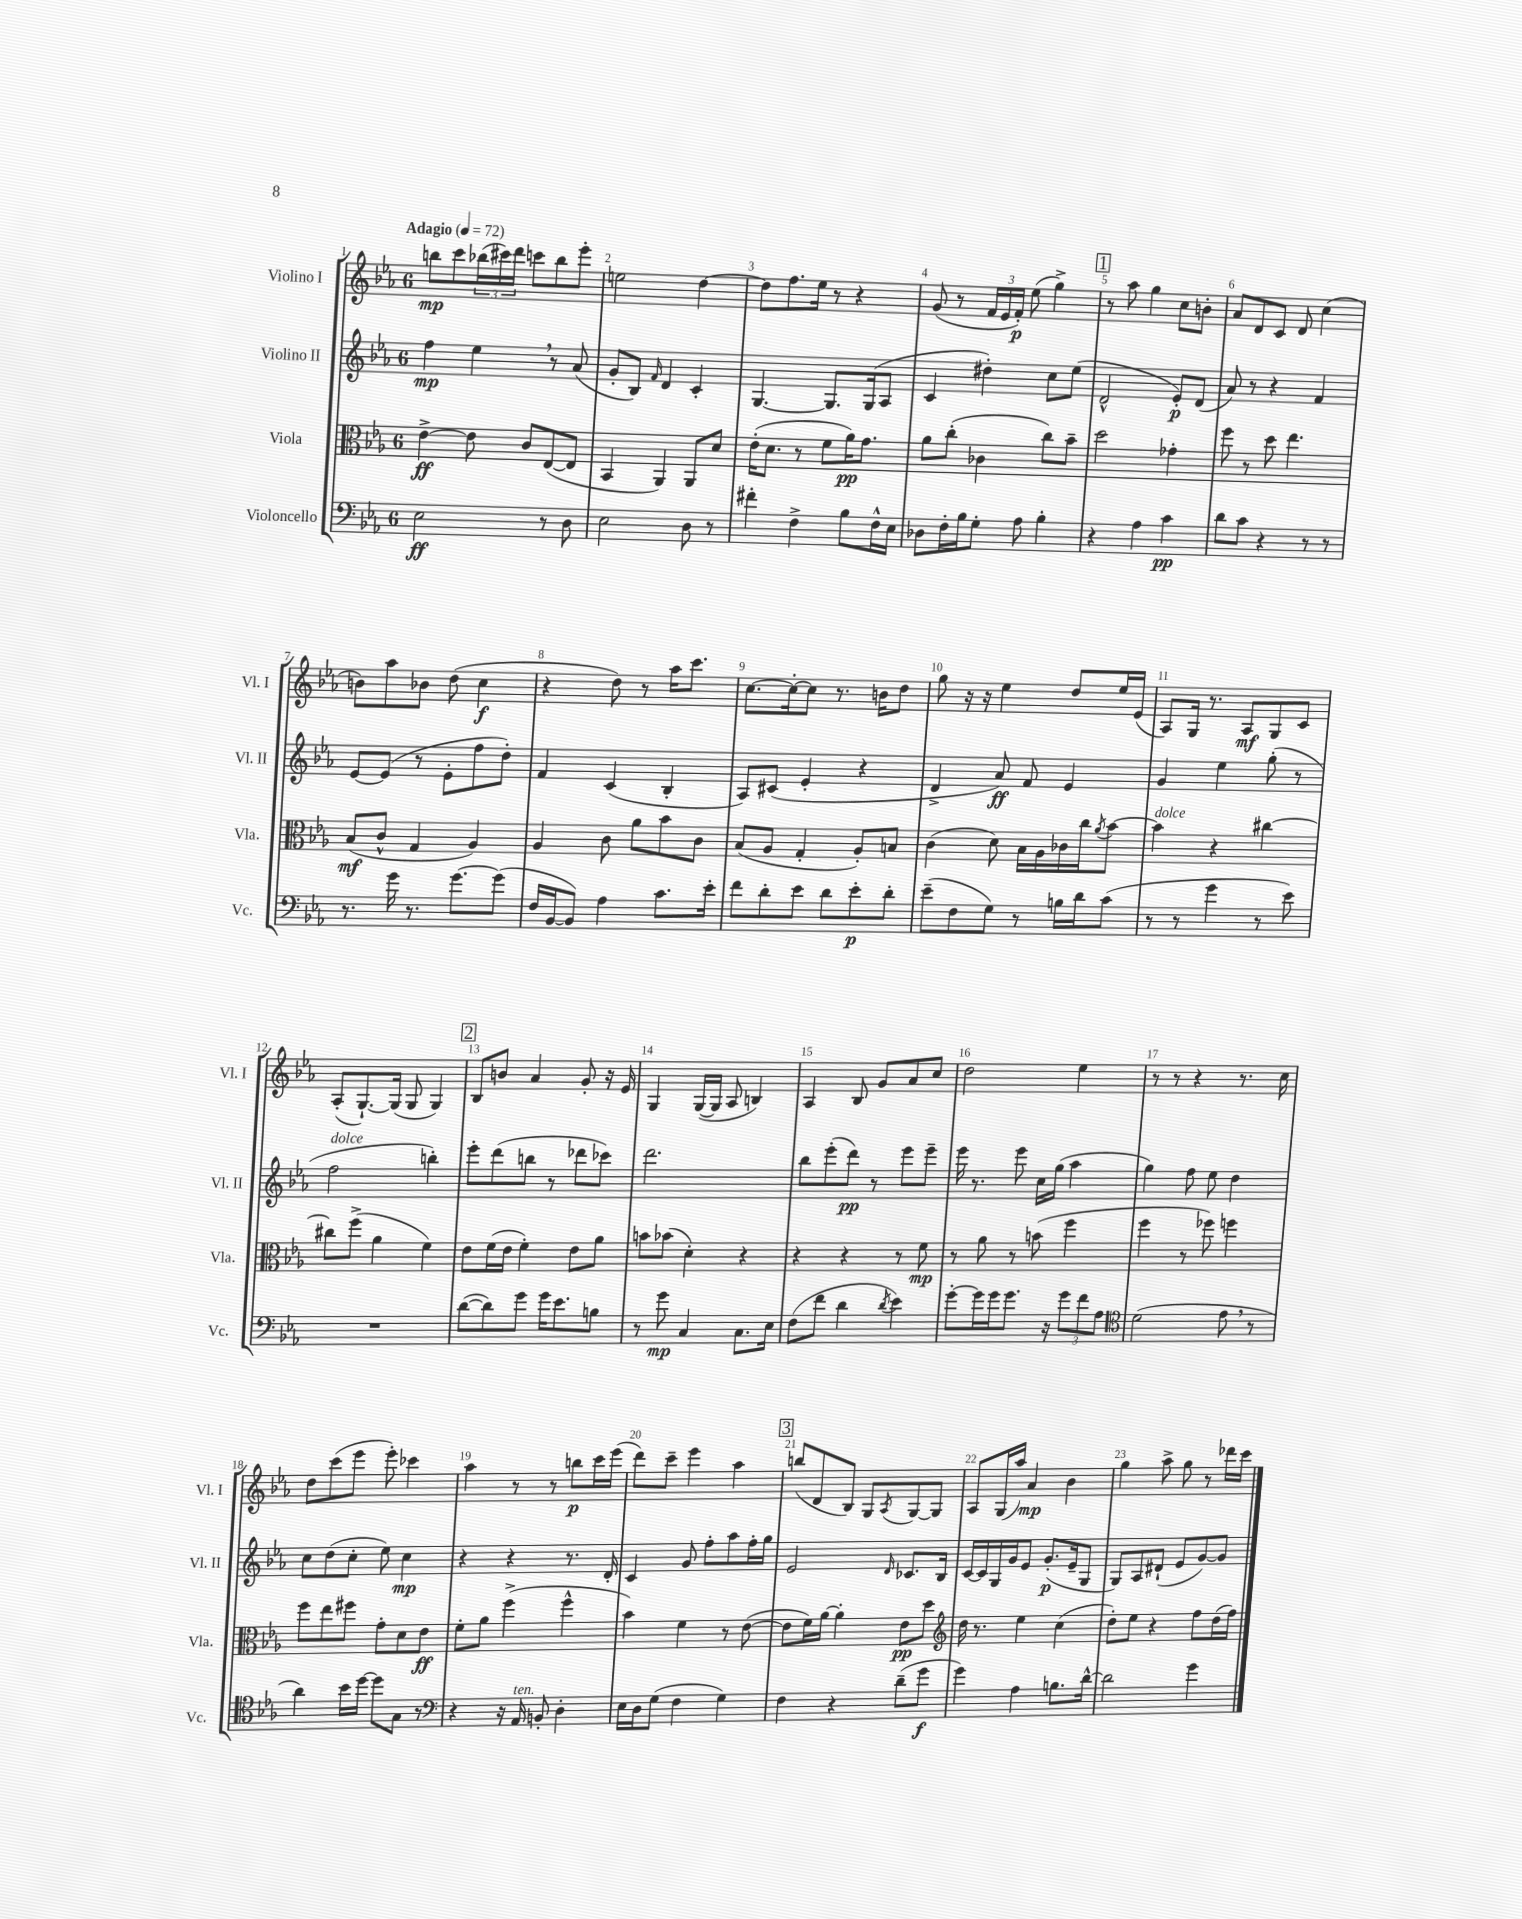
<<
\new StaffGroup <<
\new Staff = "s0" \with { instrumentName = "Violino I" shortInstrumentName = "Vl. I" } {
    \clef treble \key ees \major \once \override Staff.TimeSignature.style = #'single-digit \time 6/8 \tempo "Adagio" 4 = 72
    b''8\mp c'''8 \tuplet 3/2 { bes''16( cis'''16) d'''16 } c'''8 bes''8 ees'''8-. |
    e''2 d''4~ |
    d''8 f''8. ees''16 r8 r4 |
    g'8( r8 \tuplet 3/2 { f'16 ees'16 f'16-.\p) } ees''8( g''4->) |
    \mark \markup { \box "1" } r8 aes''8 g''4 c''8 b'8-. |
    aes'8 d'8 c'8 d'8 c''4( |
    b'8) aes''8 bes'8 d''8( c''4\f |
    r4 d''8) r8 aes''16 c'''8. |
    c''8.~ c''16~-. c''8 r8. b'16 d''8 |
    g''8 r16 r16 ees''4 d''8 ees''16 ees'16( |
    aes8) g16 r8. aes8\mf g8 c'8 |
    aes8-.( g8.~-!) g16( g8 g4) |
    \mark \markup { \box "2" } bes8 b'8 aes'4 g'8-. r16 ees'16 |
    g4 g16~( g16 aes8 b4) |
    aes4 bes8 g'8 aes'8 c''8 |
    d''2 ees''4 |
    r8 r8 r4 r8. c''16 |
    d''8 c'''8( ees'''8 ees'''8-.) ces'''4 |
    aes''4 r8 r8 b''8\p c'''16 ees'''16( |
    d'''8) c'''8-- ees'''4 aes''4 |
    \mark \markup { \box "3" } b''8( d'8 bes8) g8 \acciaccatura { aes8 } g8~ g8 |
    aes8 g16( aes''16) aes'4\mp bes'4 |
    g''4 aes''8-> g''8 r8 des'''16 c'''16 \bar "|." |
}
\new Staff = "s1" \with { instrumentName = "Violino II" shortInstrumentName = "Vl. II" } {
    \clef treble \key ees \major \once \override Staff.TimeSignature.style = #'single-digit \time 6/8
    f''4\mp ees''4 \breathe r8 aes'8( |
    g'8-. bes8) \grace { f'16 } d'4 c'4-. |
    g4.~ g8. g16( aes8 |
    c'4 dis''4-.) c''8 ees''8( |
    \mark \markup { \box "1" } d'2-^ ees'8-.\p) d'8( |
    aes'8) r8 r4 f'4 |
    ees'8~ ees'8( r8 ees'8-. f''8 d''8-.) |
    f'4 c'4( bes4-. |
    aes8) cis'8( ees'4-. r4 |
    d'4-> aes'8\ff) f'8 ees'4 |
    g'4 ees''4 g''8-.( r8 |
    f''2^\markup { \italic "dolce" } b''4-.) |
    \mark \markup { \box "2" } ees'''8-. d'''8( b''8 r8 des'''8 ces'''8) |
    d'''2. |
    bes''8 ees'''8-.( d'''8\pp) r8 ees'''8 ees'''8-- |
    ees'''16 r8. ees'''8 c''16 g''16( aes''4 |
    g''4) f''8 ees''8 d''4 |
    c''8 d''8( c''8-. ees''8) c''4\mp |
    r4 r4 r8. d'16-. |
    c'4 g'8 f''8-. aes''8 f''16-. g''16 |
    \mark \markup { \box "3" } ees'2 \grace { d'16 } ces'8. bes16 |
    c'16~ c'16 g16 g'16 ees'8 g'8.-.\p( ees'16-- g8 |
    g8) aes8 dis'8-!( ees'8 g'8~) g'8 \bar "|." |
}
\new Staff = "s2" \with { instrumentName = "Viola" shortInstrumentName = "Vla." } {
    \clef alto \key ees \major \once \override Staff.TimeSignature.style = #'single-digit \time 6/8
    ees'4~->\ff ees'8 c'8 ees8~( ees8 |
    bes,4 aes,4) aes,8 d'8 |
    ees'16-.( d'8. r8 f'8 aes'16\pp) g'8. |
    aes'8 c''8-.( ces'4 c''8) bes'8-- |
    \mark \markup { \box "1" } d''2 ges'4-. |
    f''8 r8 d''8 ees''4. |
    bes8\mf( c'8-^ g4 aes4) |
    aes4 c'8 aes'8 bes'8 c'8 |
    bes8( aes8 g4-. aes8-.) b8 |
    c'4( d'8) bes16 aes16 ces'16 c''16 \acciaccatura { aes'8 } bes'8~ |
    bes'4^\markup { \italic "dolce" } r4 cis''4~ |
    cis''8 f''8->( aes'4 f'4) |
    \mark \markup { \box "2" } ees'8 f'16( ees'16 f'4-.) ees'8 aes'8 |
    b'8 bes'8( d'4-.) r4 |
    r4 r4 r8 f'8\mp |
    r8 aes'8 r8 b'8( f''4 |
    f''4 r8 fes''8) f''4 |
    f''8 ees''8 fis''8 g'8-. d'8 ees'8\ff |
    f'8-. aes'8 f''4->( f''4-^ |
    bes'4) f'4 r8 ees'8~( |
    \mark \markup { \box "3" } ees'8 f'16) aes'16~ aes'4-. ees'8\pp d''8 |
    \clef treble d''16 r8. ees''4 c''4( |
    d''8-.) ees''8 r4 f''8 d''16( f''16) \bar "|." |
}
\new Staff = "s3" \with { instrumentName = "Violoncello" shortInstrumentName = "Vc." } {
    \clef bass \key ees \major \once \override Staff.TimeSignature.style = #'single-digit \time 6/8
    ees2\ff r8 d8 |
    ees2 d8 r8 |
    fis'4-. f4-> bes8 f16-^ ees16 |
    des8 f16-. bes16 g8-. aes8 bes4-. |
    \mark \markup { \box "1" } r4 aes4 c'4\pp |
    d'8 c'8 r4 r8 r8 |
    r8. g'16 r8. g'8.~ g'8( |
    f16 bes,16~ bes,8) aes4 c'8. ees'16-. |
    f'8 d'8-. ees'8 d'8 ees'8-.\p d'8-. |
    ees'8--( f8 g8) r8 b16 d'16 c'8( |
    r8 r8 g'4 r8 ees'8) |
    R2. |
    \mark \markup { \box "2" } d'8~( d'8) g'8 g'16 ees'8. b8 |
    r8 g'8\mp c4 c8. ees16 |
    f8( f'8 d'4 \acciaccatura { d'8 } ees'4) |
    g'8~-. g'16 g'16 g'8. r16 \tuplet 3/2 { g'8 f'8 aes8 } |
    \clef tenor d'2( ees'8 \breathe r8 |
    aes'4) bes'16 d''16~ d''8 g8 r8 |
    \clef bass r4 r16 aes,16^\markup { \italic "ten." } b,8-. d4-. |
    ees16 d16 g8( f4 g4) |
    \mark \markup { \box "3" } f4 r4 d'8--( g'8\f |
    g'4) aes4 b8. d'16~-^ |
    d'2 g'4 \bar "|." |
}
>>
>>
\layout { \context { \Score \override BarNumber.break-visibility = ##(#f #t #t) barNumberVisibility = #all-bar-numbers-visible } }
